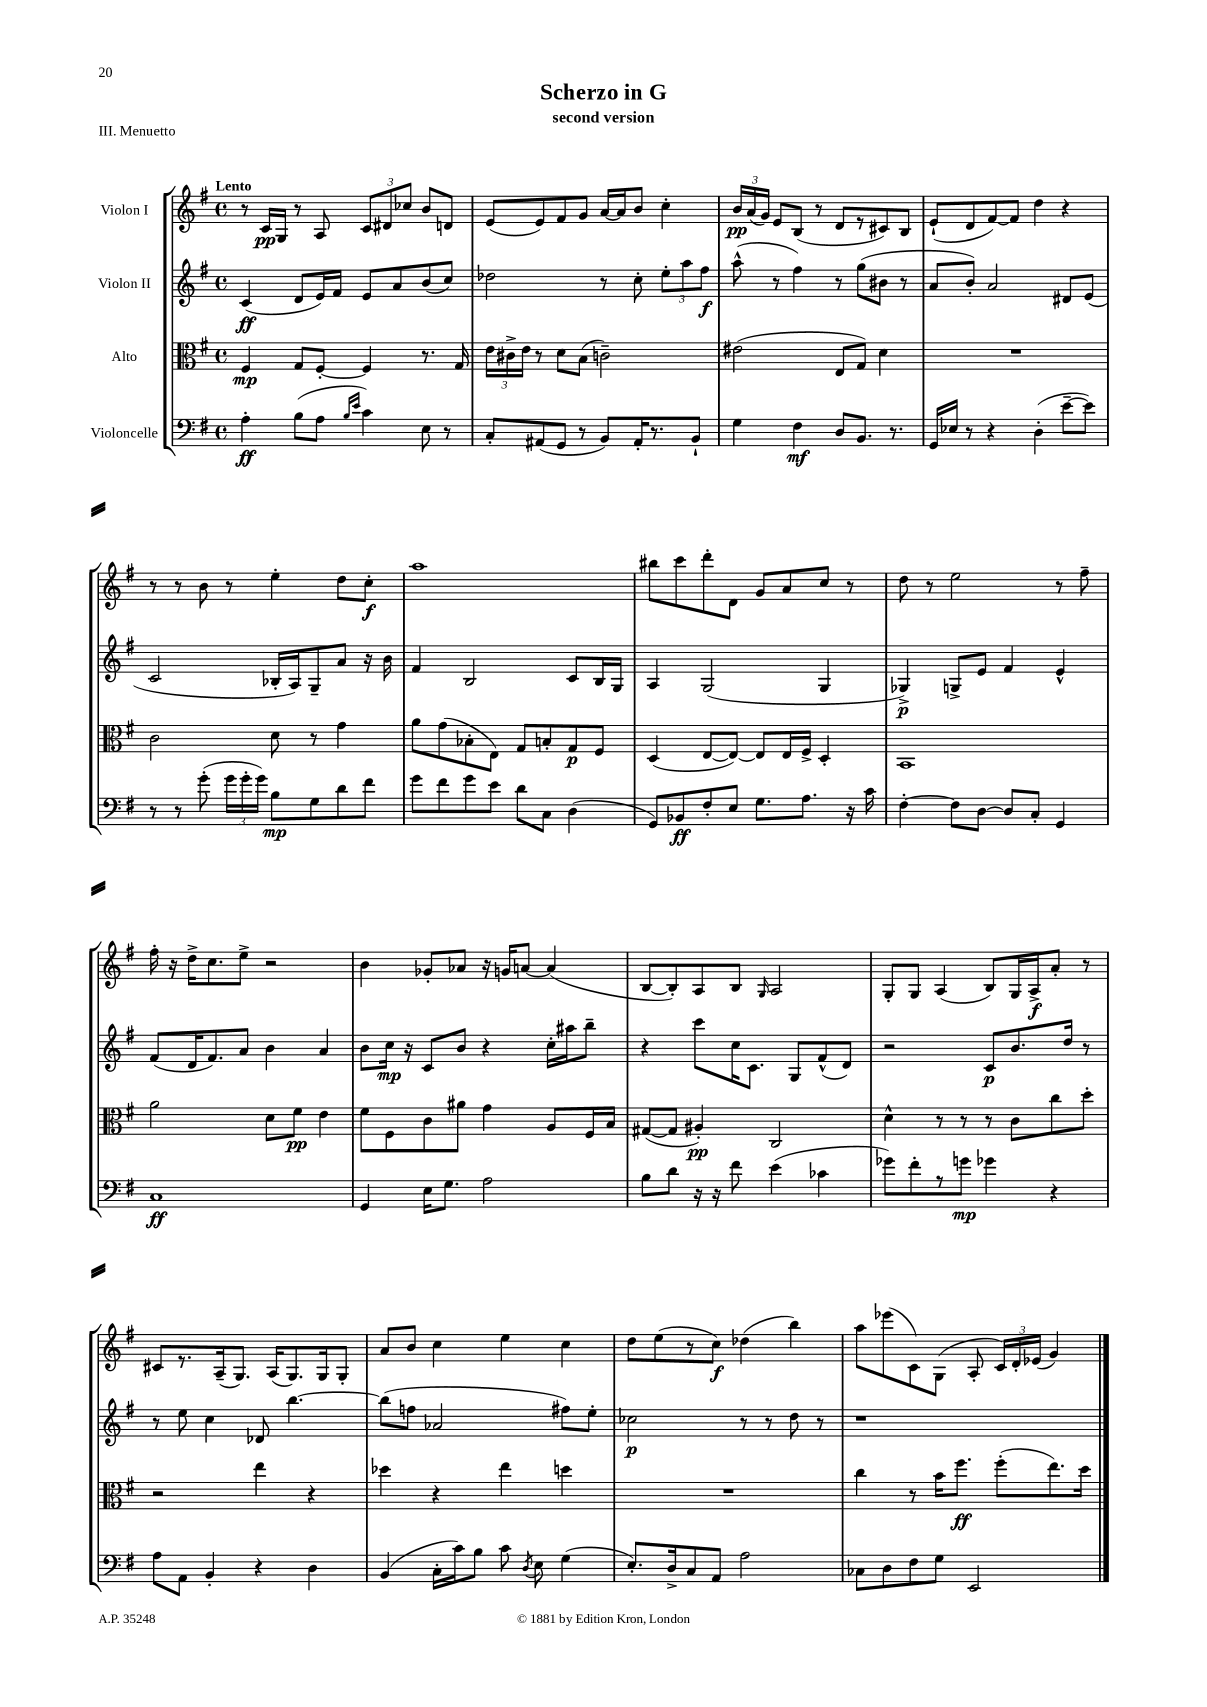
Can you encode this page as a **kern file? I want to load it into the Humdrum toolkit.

**kern	**kern	**kern	**kern
*staff4	*staff3	*staff2	*staff1
*clefF4	*clefC3	*clefG2	*clefG2
*k[f#]	*k[f#]	*k[f#]	*k[f#]
*M4/4	*M4/4	*M4/4	*M4/4
*met(c)	*met(c)	*met(c)	*met(c)
4A'	4F#	(4c	8r
.	.	.	16c
.	.	.	16G
(8B	8G	8d	8r
8A	[8F#'	16e)	8A
.	.	16f#	.
16qqB	.	.	.
16qqe	.	.	.
4c)	4F#]	8e	12c
.	.	.	12d#
.	.	8a	.
.	.	.	12cc-
8E	8.r	(8b	8b
8r	.	8cc)	8d
.	16G	.	.
=	=	=	=
8C'	24e	2dd-	(8e
.	24c#^	.	.
.	24e	.	.
(8AA#	8r	.	8e)
8GG	8d	.	8f#
8r	(8B	.	8g
8BB)	2c~)	8r	[16a
.	.	.	16a]
16AA#'	.	8cc'	8b
8.r	.	.	.
.	.	12ee'	4cc'
.	.	12aa	.
8BB`	.	.	.
.	.	12ff#	.
=	=	=	=
4G	(2e#	(8aa^^	24b
.	.	.	(24a
.	.	.	24g)
.	.	8r	8e
4F#	.	4ff#)	(8B
.	.	.	8r
8D	8E	8r	8d
8.BB	8G)	(8gg	8r
.	4d	8b#	8c#)
8.r	.	.	.
.	.	8r	8B
=	=	=	=
16GG	1r	8a	(8e`
16E-	.	.	.
8r	.	8b')	8d
4r	.	2a	[8f#)
.	.	.	8f#]
(4D'	.	.	4dd
[8e~	.	8d#	4r
8e])	.	(8e	.
=	=	=	=
8r	2c	2c	8r
8r	.	.	8r
(8g'	.	.	8b
24g	.	.	8r
24g'	.	.	.
24g)	.	.	.
8B	8d	16B-'	4ee'
.	.	16A)	.
8G	8r	8G~	.
8d	4g	8a	8dd
8f#	.	16r	8cc'
.	.	16b	.
=	=	=	=
8g	8a	4f#	1aa
8f#	(8g	.	.
8g	8B-'	2B	.
8e	8E)	.	.
8d	8G	.	.
8C	8B'	.	.
(4D	8G	8c	.
.	8F#	16B	.
.	.	16G	.
=	=	=	=
8GG)	(4D	4A	8bb#
8BB-	.	.	8ccc
8F#'	[8E	(2G	8ddd'
8E	8E_)	.	8d
8.G	8E]	.	8g
.	16E	.	8a
8.A	16F#^	.	.
.	4D'	4G	8cc
16r	.	.	8r
16c	.	.	.
=	=	=	=
[4F#'	1BB	4G-^)	8dd
.	.	.	8r
8F#]	.	8G^	2ee
[8D	.	8e	.
8D]	.	4f#	.
8C'	.	.	.
4GG	.	4e^^	8r
.	.	.	8ff#~
=	=	=	=
1C	2a	(8f#	16ff#'
.	.	.	16r
.	.	16d	16dd^
.	.	8.f#)	8.cc
.	.	8a	8ee^
.	8d	4b	2r
.	8f#	.	.
.	4e	4a	.
=	=	=	=
4GG	8f#	8b	4b
.	8F#	16cc	.
.	.	16r	.
16E	8c	8c	8g-'
8.G	.	.	.
.	8a#	8b	8a-
2A	4g	4r	16r
.	.	.	16g
.	.	.	[8a
.	8A	16cc'	(4a]
.	.	16aa#	.
.	16F#	8bb~	.
.	16B	.	.
=	=	=	=
8B	([8G#	4r	[8B
8d	8G#]	.	8B'])
16r	4A#')	8ccc	8A
16r	.	.	.
8f#	.	16cc	8B
.	.	8.c	.
.	.	.	16qqG
(4e	2C	.	2A
.	.	8G	.
4c-	.	(8f#^^	.
.	.	8d)	.
=	=	=	=
8g-)	4d^^	2r	8G'
8f#'	.	.	8G
8r	8r	.	(4A
8g	8r	.	.
4g-	8r	8c	8B)
.	8c	8.b	16G
.	.	.	16A^
4r	8cc	.	8a'
.	.	16dd	.
.	8dd'	8r	8r
=	=	=	=
8A	2r	8r	8c#
8AA	.	8ee	8.r
4BB'	.	4cc	.
.	.	.	(16A~
.	.	.	8.G)
4r	4ee	8d-	.
.	.	.	(16A
.	.	[4.bb	8.G)
4D	4r	.	.
.	.	.	16G
.	.	.	8G'
=	=	=	=
(4BB	4dd-	(8bb]	8a
.	.	8ff	8b
16C'	4r	2a-	4cc
16c)	.	.	.
8B	.	.	.
8c	4ee	.	4ee
8qD	.	.	.
8E	.	.	.
(4G	4dd	8ff#)	4cc
.	.	8ee'	.
=	=	=	=
8.E')	1r	2cc-	8dd
.	.	.	(8ee
16D^	.	.	.
8C	.	.	8r
8AA	.	.	8cc)
2A	.	8r	(4dd-
.	.	8r	.
.	.	8dd	4bb)
.	.	8r	.
=	=	=	=
8C-	4cc	1r	8aa
8D	.	.	(8eee-
8F#	8r	.	8c)
8G	16b	.	(8G
.	8.ff#	.	.
2EE	.	.	8A'
.	(8ff#'	.	24c)
.	.	.	24d'
.	.	.	(24e-
.	8.ee)	.	4g)
.	16dd	.	.
==	==	==	==
*-	*-	*-	*-
